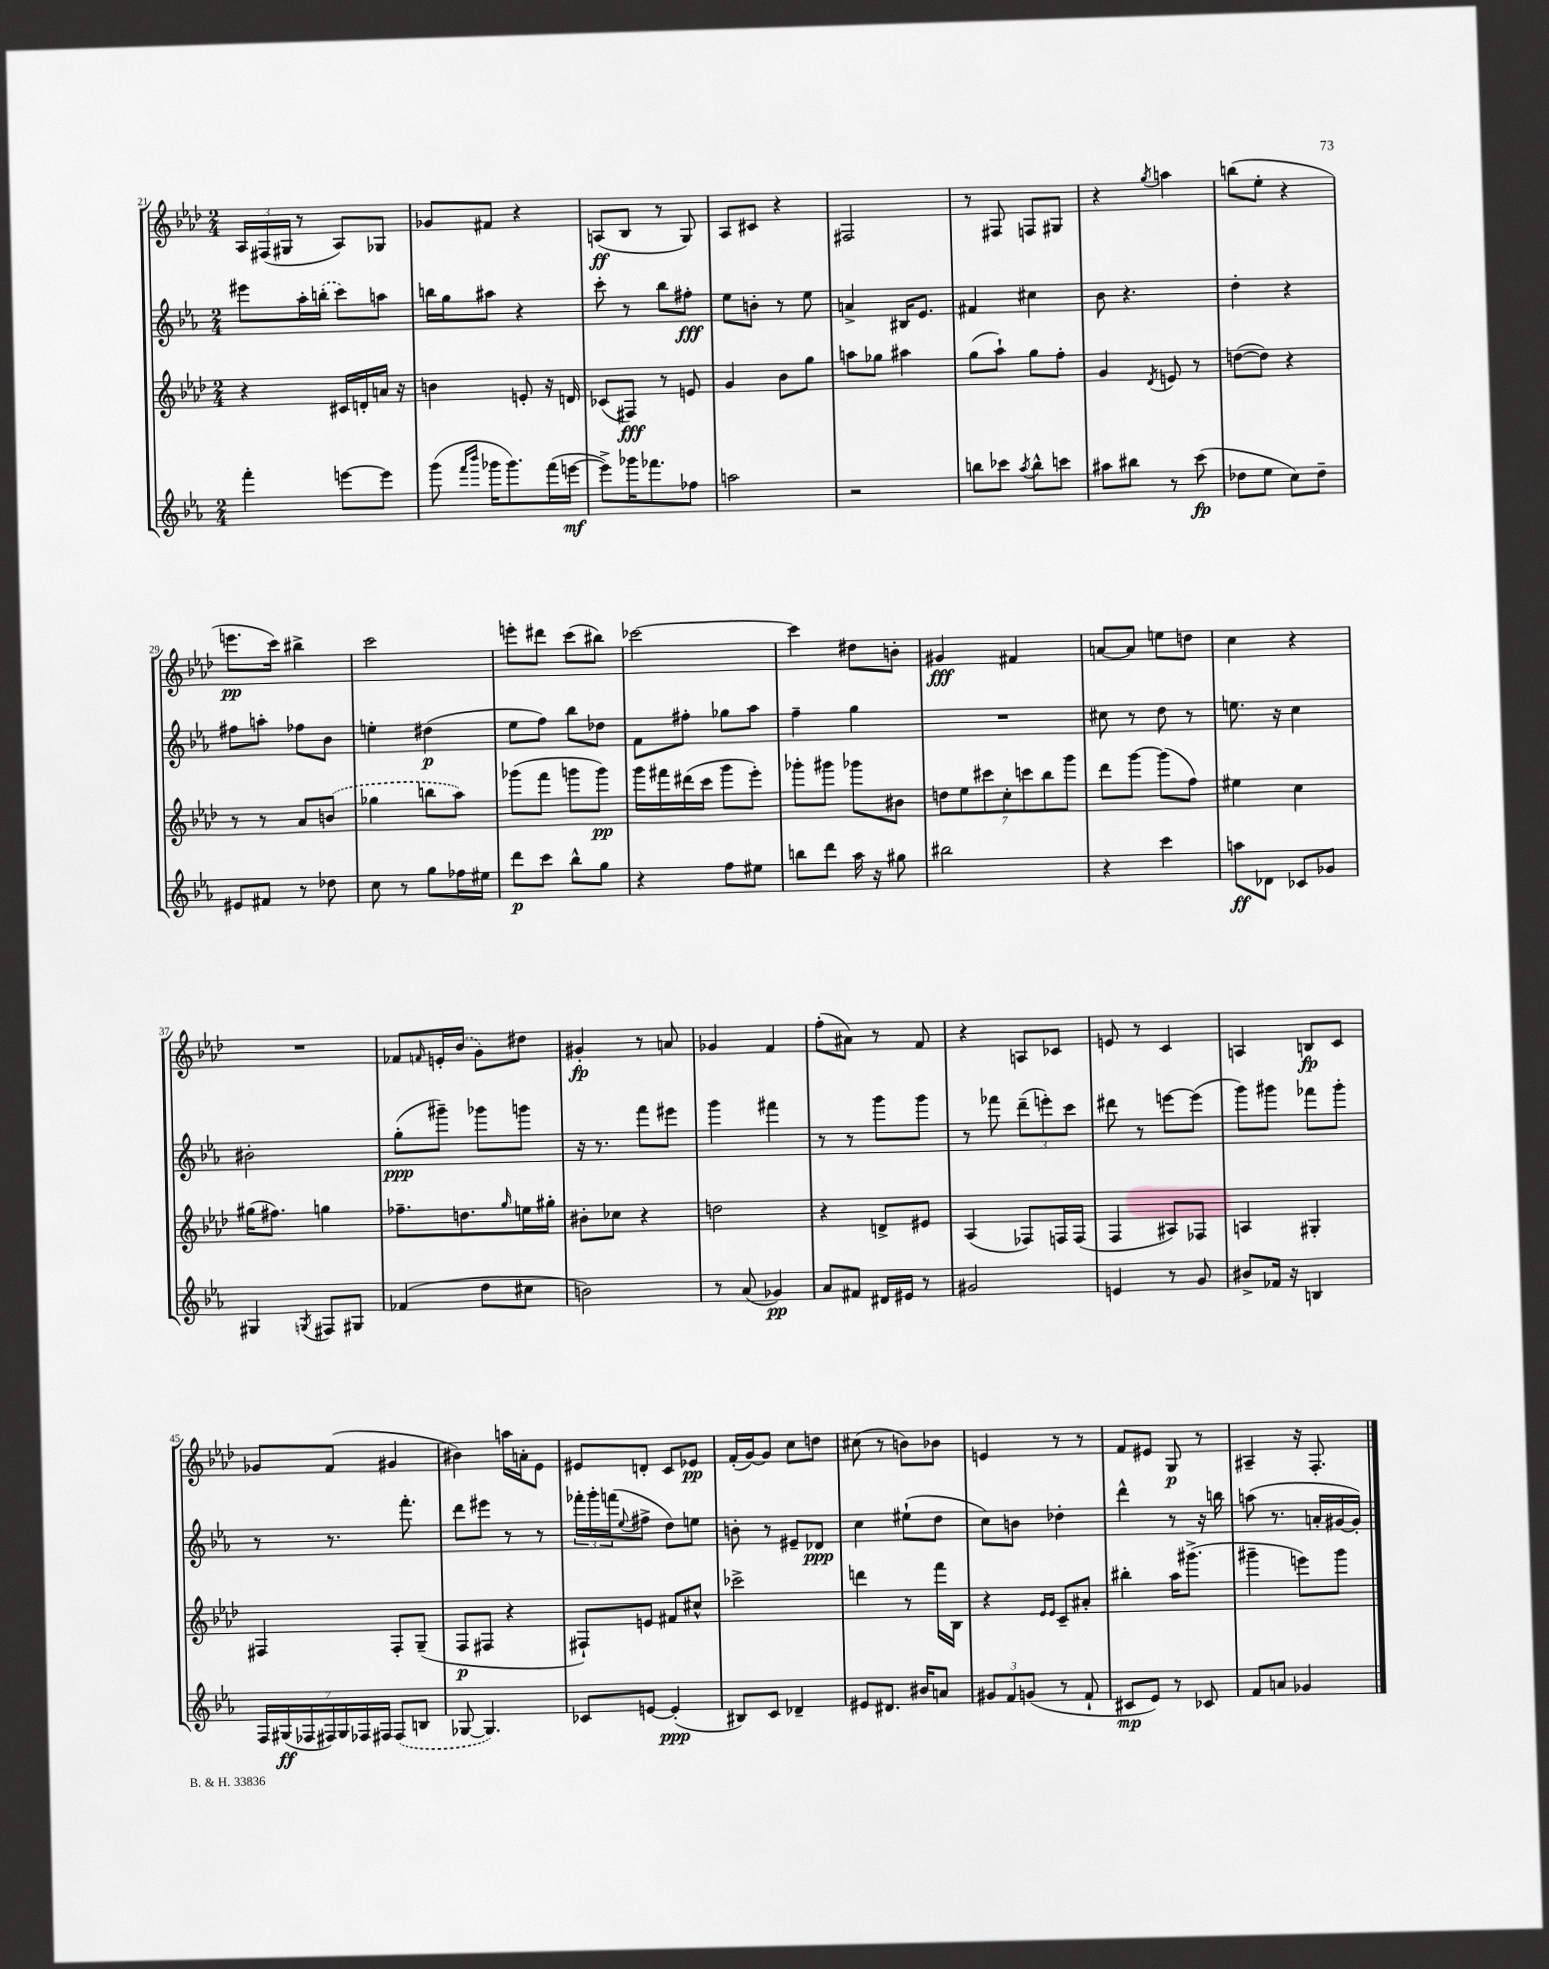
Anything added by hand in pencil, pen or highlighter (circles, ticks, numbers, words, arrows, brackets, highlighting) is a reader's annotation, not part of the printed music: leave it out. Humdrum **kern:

**kern	**dynam	**kern	**dynam	**kern	**dynam	**kern	**dynam
*part4	*part4	*part3	*part3	*part2	*part2	*part1	*part1
*staff4	*staff4	*staff3	*staff3	*staff2	*staff2	*staff1	*staff1
*clefG2	*	*clefG2	*	*clefG2	*	*clefG2	*
*k[b-e-a-]	*	*k[b-e-a-d-]	*	*k[b-e-a-]	*	*k[b-e-a-d-]	*
*M2/4	*	*M2/4	*	*M2/4	*	*M2/4	*
=21	=21	=21	=21	=21	=21	=21	=21
4fff'\	.	4r	.	8eee#X\L	.	24A-/LL	.
.	.	.	.	.	.	(24F#X/	.
.	.	.	.	.	.	24G#X/JJ	.
.	.	.	.	16aa-'\L	.	8r	.
.	.	.	.	(16bbn'\JJ	.	.	.
[8eeen\L	.	16c#X/LL	.	8ccc\L)	.	8A-/L)	.
.	.	16dn'/	.	.	.	.	.
8eee\J]	.	16an/JJ	.	8aan\J	.	8G-X/J	.
.	.	16r	.	.	.	.	.
=22	=22	=22	=22	=22	=22	=22	=22
(8ggg\	.	4bn\	.	16bbn\LL	.	8g-X/L	.
.	.	.	.	16gg\J	.	.	.
16qqfff/LL	.	.	.	.	.	.	.
16qqbbb-/JJ	.	.	.	.	.	.	.
16ggg-X\KL	.	.	.	8aa#X\J	.	8f#X/J	.
8.ggg-\)	.	.	.	.	.	.	.
.	.	8en'/	.	4r	.	4r	.
(16fff\L	.	16r	.	.	.	.	.
[16eeen\JJ	mf	16dn/	.	.	.	.	.
=23	=23	=23	=23	=23	=23	=23	=23
8eee^\L])	.	(8c-X/L	.	8ccc'\	.	(8An/L	ff
16ggg-X\K	.	8F#X/J)	fff	8r	.	8B-/J	.
8.fff-X\	.	.	.	.	.	.	.
.	.	8r	.	8bb-\L	.	8r	.
8ff-X\J	.	8en/	.	8ff#X'\J	fff	8G/)	.
=24	=24	=24	=24	=24	=24	=24	=24
2aan\	.	4g/	.	8ee-\L	.	8A-/L	.
.	.	.	.	8bn'\J	.	8c#X/J	.
.	.	8b-\L	.	8r	.	4r	.
.	.	8gg\J	.	8ee-\	.	.	.
=25	=25	=25	=25	=25	=25	=25	=25
2r	.	8aan\L	.	4an^/	.	2F#X/	.
.	.	8gg-X\J	.	.	.	.	.
.	.	4aa#X\	.	16B#X/KL	.	.	.
.	.	.	.	8.e-/J	.	.	.
=26	=26	=26	=26	=26	=26	=26	=26
8bbn\L	.	(8gg\L	.	4f#X/	.	8r	.
8ccc-X\J	.	8aa-`\J)	.	.	.	8F#X/	.
8qaa-/	.	.	.	.	.	.	.
8bb^^\L	.	8gg\L	.	4cc#X\	.	8Fn/L	.
8cccn\J	.	8ff'\J	.	.	.	8G#X/J	.
=27	=27	=27	=27	=27	=27	=27	=27
8aa#X\L	.	4g/	.	8b-\	.	4r	.
8bb#X\J	.	.	.	4.r	.	.	.
.	.	8qd-/	.	.	.	8qgg/	.
8r	.	8en/	.	.	.	4aan\	.
(8ccc\	fp	8r	.	.	.	.	.
=28	=28	=28	=28	=28	=28	=28	=28
8dd-X\L	.	([8ddn\L	.	4dd'\	.	(8bbn\L	.
8ee-\J	.	8dd\J])	.	.	.	8ee-'\J	.
8cc\L)	.	4r	.	4r	.	4r	.
8dd-~\J	.	.	.	.	.	.	.
!!LO:LB:g=z
=29	=29	=29	=29	=29	=29	=29	=29
8e#X/L	.	8r	.	8ff#X\L	.	8.eeen\L	pp
8f#X/J	.	8r	.	8aan'\J	.	.	.
.	.	.	.	.	.	16ccc\Jk)	.
8r	.	8a-/L	.	8ff-X\L	.	4bb#X^\	.
8dd-X\	.	(8bn/J	.	8b-\J	.	.	.
=30	=30	=30	=30	=30	=30	=30	=30
8cc\	.	4gg-X\	.	4een'\	.	2ccc\	.
8r	.	.	.	.	.	.	.
8gg\L	.	8bbn\L	.	(4dd#X\	p	.	.
16ff-X\L	.	8aa-\J)	.	.	.	.	.
16ee#X\JJ	.	.	.	.	.	.	.
=31	=31	=31	=31	=31	=31	=31	=31
8ddd\L	p	(8ggg-X\L	.	8ee-\L	.	8eeen'\L	.
8ccc\J	.	8fff\J	.	8ff\J)	.	8ddd#X\J	.
8bb-^^\L	.	8gggn\L	.	8bb-\L	.	(8ccc\L	.
8gg\J	.	8ggg\J)	pp	8dd-X\J	.	8bb#X\J)	.
=32	=32	=32	=32	=32	=32	=32	=32
4r	.	16ggg\LL	.	8f\L	.	[2ccc-X\	.
.	.	16fff#X\	.	.	.	.	.
.	.	(16ddd#X\	.	8ff#X'\J	.	.	.
.	.	16ccc\JJ	.	.	.	.	.
8ff\L	.	8ggg\L	.	8gg-X\L	.	.	.
8ee#X\J	.	8eee-'\J)	.	8aa-\J	.	.	.
=33	=33	=33	=33	=33	=33	=33	=33
8bbn\L	.	8ggg-X'\L	.	4ff~\	.	4ccc-\]	.
8ddd\J	.	8ggg#X\J	.	.	.	.	.
16aa-\	.	8ggg-X\L	.	4gg\	.	8dd#X\L	.
16r	.	.	.	.	.	.	.
8gg#X\	.	8b#X\J	.	.	.	8bn'\J	.
=34	=34	=34	=34	=34	=34	=34	=34
2bb#X\	.	14ddn\L	.	2r	.	4g#X/	fff
.	.	14ee-\	.	.	.	.	.
.	.	14ccc#X\	.	.	.	.	.
.	.	14cc'\	.	.	.	.	.
.	.	.	.	.	.	4f#X/	.
.	.	14cccn\	.	.	.	.	.
.	.	14bb-\	.	.	.	.	.
.	.	14ggg\J	.	.	.	.	.
=35	=35	=35	=35	=35	=35	=35	=35
4r	.	8ddd-\L	.	8cc#X\	.	[8an/L	.
.	.	[8ggg\J	.	8r	.	8a/J]	.
4ccc\	.	(8ggg\L]	.	8dd\	.	8een\L	.
.	.	8ff\J)	.	8r	.	8ddn\J	.
=36	=36	=36	=36	=36	=36	=36	=36
8aan\L	ff	4ee#X\	.	8.een\	.	4cc\	.
8d-X\J	.	.	.	.	.	.	.
.	.	.	.	16r	.	.	.
8c-X/L	.	4cc\	.	4cc\	.	4r	.
8g-X/J	.	.	.	.	.	.	.
!!LO:LB:g=z
=37	=37	=37	=37	=37	=37	=37	=37
4G#X/	.	(16gg#X\KL	.	2b#X'\	.	2r	.
.	.	8.ff#X\J)	.	.	.	.	.
8qGn/	.	.	.	.	.	.	.
8F#X/L	.	4ggn\	.	.	.	.	.
8G#X/J	.	.	.	.	.	.	.
=38	=38	=38	=38	=38	=38	=38	=38
(4f-X/	.	8.ff-X~\L	.	(8gg'\L	ppp	8f-X/L	.
.	.	.	.	.	.	16qqfn/	.
.	.	.	.	8ggg#X~\J)	.	16en'/L	.
.	.	8.ddn\	.	.	.	(16b-/JJ	.
8dd\L	.	.	.	8ggg-X\L	.	8g\L)	.
.	.	16qqgg/	.	.	.	.	.
8cc#X\J	.	16een\L	.	8gggn\J	.	8dd#X\J	.
.	.	16gg#X'\JJ	.	.	.	.	.
=39	=39	=39	=39	=39	=39	=39	=39
2bn\)	.	8b#X'\L	.	16r	.	4g#X'/	fp
.	.	.	.	8.r	.	.	.
.	.	8cc-X\J	.	.	.	.	.
.	.	4r	.	8fff\L	.	8r	.
.	.	.	.	8eee#X\J	.	8an/	.
=40	=40	=40	=40	=40	=40	=40	=40
8r	.	2ddn\	.	4ggg\	.	4g-X/	.
(8a-/	.	.	.	.	.	.	.
4g-X/)	pp	.	.	4fff#X\	.	4f/	.
=41	=41	=41	=41	=41	=41	=41	=41
8a-/L	.	4r	.	8r	.	(8ff'\L	.
8f#X/J	.	.	.	8r	.	8a#X\J)	.
16d#X/LL	.	8dn^/L	.	8ggg\L	.	8r	.
16e#X/JJ	.	.	.	.	.	.	.
8r	.	8e#X/J	.	8ggg\J	.	8f/	.
=42	=42	=42	=42	=42	=42	=42	=42
2g#X/	.	(4A-/	.	8r	.	4r	.
.	.	.	.	8fff-X\	.	.	.
.	.	8F-X/L)	.	(12ddd~\L	.	8An/L	.
.	.	.	.	12eeen'\)	.	.	.
.	.	16Fn/L	.	.	.	8c-X/J	.
.	.	.	.	12ccc\J	.	.	.
.	.	(16F/JJ	.	.	.	.	.
=43	=43	=43	=43	=43	=43	=43	=43
4en/	.	4F/	.	8ddd#X\	.	8en/	.
.	.	.	.	8r	.	8r	.
8r	.	8A#X/L)	.	[8eeen\L	.	4c/	.
8g/	.	8F-X/J	.	(8eee\J]	.	.	.
=44	=44	=44	=44	=44	=44	=44	=44
8b#X^/L	.	4An/	.	8ggg\L)	.	4An/	.
16f-X/Jk	.	.	.	8ggg#X\J	.	.	.
16r	.	.	.	.	.	.	.
4Bn/	.	4G#X'/	.	8fff-X\L	.	8Bn/L	fp
.	.	.	.	8ggg#'\J	.	8c/J	.
!!LO:LB:g=z
=45	=45	=45	=45	=45	=45	=45	=45
28F/LL	.	4F#X/	.	8r	.	8g-X/L	.
(28G#X/	ff	.	.	.	.	.	.
28F-X/	.	.	.	.	.	.	.
28F#X/)	.	.	.	.	.	.	.
.	.	.	.	8.r	.	(8f/J	.
28G#/	.	.	.	.	.	.	.
28F-X/	.	.	.	.	.	.	.
28F#X/JJ	.	.	.	.	.	.	.
(8F#/L	.	8F#'/L	.	.	.	4g#X/	.
.	.	.	.	8.fff'\	.	.	.
8Bn/J	.	(8G~/J	.	.	.	.	.
=46	=46	=46	=46	=46	=46	=46	=46
[8G-X/	.	8F/L	p	8ddd\L	.	4b#X\)	.
4.G-/])	.	8F#X/J	.	8eee#X\J	.	.	.
.	.	4r	.	8r	.	16aan\LL	.
.	.	.	.	.	.	16an'\J	.
.	.	.	.	8r	.	8e-\J	.
=47	=47	=47	=47	=47	=47	=47	=47
8c-X/L	.	8F#X`/L)	.	24fff-X'\LL	.	8e#X/L	.
.	.	.	.	24ggg'\	.	.	.
.	.	.	.	(24fffn\J	.	.	.
.	.	.	.	8qqee-/	.	.	.
[8en/J	.	8en/J	.	8ff#X^\J	.	8dn'/J	.
(4e'/]	ppp	8f#X/L	.	8dd\L)	.	8c/L	.
.	.	8cc#X^^/J	.	8een\J	.	8e-X/J	pp
=48	=48	=48	=48	=48	=48	=48	=48
8B#X/L)	.	2ccc-X^\	.	8bn'\	.	(16f'/LL	.
.	.	.	.	.	.	[16g/J)	.
8c/J	.	.	.	8r	.	8g/J]	.
4d-X~/	.	.	.	8e#X~/L	.	8cc\L	.
.	.	.	.	8d-X/J	ppp	8ddn\J	.
=49	=49	=49	=49	=49	=49	=49	=49
8e#X/L	.	4dddn\	.	4cc\	.	(8cc#X\	.
8.d#X/J	.	.	.	.	.	8r	.
.	.	8r	.	(8ee#X`\L	.	8bn\L)	.
16b#X/KL	.	.	.	.	.	.	.
8an/J	.	16fff\LL	.	8dd\J	.	8b-X\J	.
.	.	16B-\JJ	.	.	.	.	.
=50	=50	=50	=50	=50	=50	=50	=50
12g#X/L	.	4r	.	8cc\L)	.	4en/	.
12f/	.	.	.	.	.	.	.
.	.	.	.	8bn\J	.	.	.
(12gn/J	.	.	.	.	.	.	.
.	.	16qqe-/LL	.	.	.	.	.
.	.	16qqe-/JJ	.	.	.	.	.
8r	.	8c~/L	.	4dd-X'\	.	8r	.
8f`/	.	8a#X'/J	.	.	.	8r	.
=51	=51	=51	=51	=51	=51	=51	=51
8c#X/L	mp	4bb#X'\	.	4ddd^^\	.	8f/L	.
8e-/J)	.	.	.	.	.	8e#X/J	.
8r	.	16aa-\KL	.	8r	.	8G/	p
.	.	(8.ggg#X^\J	.	.	.	.	.
8c-X/	.	.	.	16r	.	8r	.
.	.	.	.	16bbn\	.	.	.
=52	=52	=52	=52	=52	=52	=52	=52
8f/L	.	4ggg#X~\	.	(8aan\	.	4A#X~/	.
8an/J	.	.	.	8.r	.	.	.
4g-X/	.	8eeen\L)	.	.	.	16r	.
.	.	.	.	16an'/LL	.	8.F'/	.
.	.	8ggg#\J	.	[16g#X/	.	.	.
.	.	.	.	16g#'/JJ])	.	.	.
==	==	==	==	==	==	==	==
*-	*-	*-	*-	*-	*-	*-	*-
